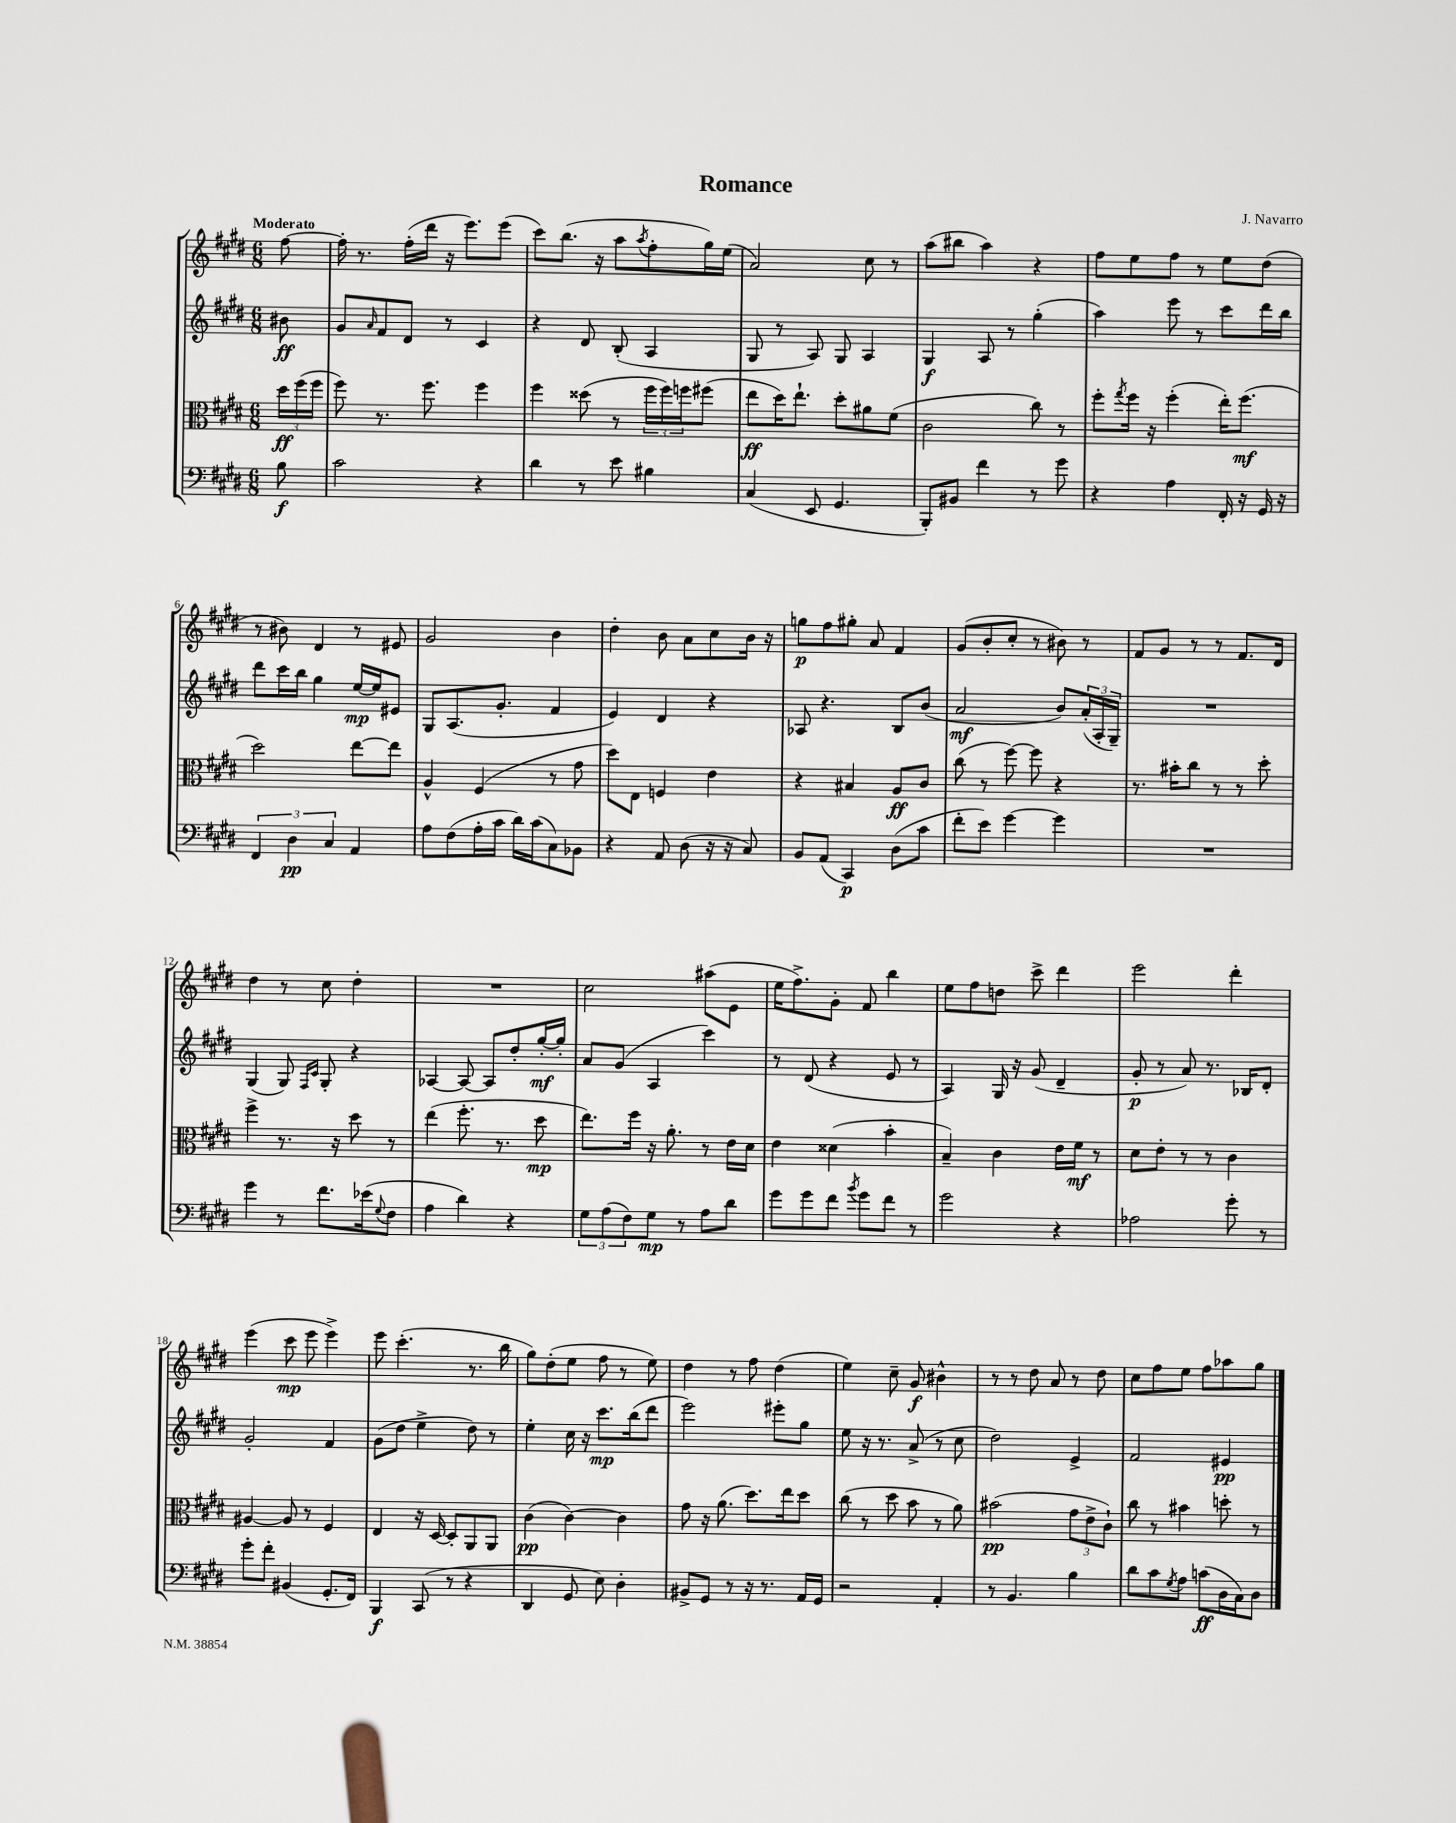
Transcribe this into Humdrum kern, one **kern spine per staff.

**kern	**kern	**kern	**kern
*staff4	*staff3	*staff2	*staff1
*clefF4	*clefC3	*clefG2	*clefG2
*k[f#c#g#d#]	*k[f#c#g#d#]	*k[f#c#g#d#]	*k[f#c#g#d#]
*M6/8	*M6/8	*M6/8	*M6/8
8B	24dd#	8b#	[8ff#
.	(24ff#	.	.
.	24ff#	.	.
=	=	=	=
2c#	8ff#)	8g#	16ff#']
.	.	.	8.r
.	.	16qqa	.
.	8.r	8f#	.
.	.	8d#	(16ff#'
.	8.ff#	.	16ddd#
.	.	8r	16r
.	.	.	8.eee)
4r	4ff#	4c#	.
.	.	.	(8eee
=	=	=	=
4d#	4ff#	4r	8ccc#)
.	.	.	(8.bb
8r	(8dd##	8d#	.
.	.	.	16r
8e	8r	(8B'	8aa
.	.	.	8qaa
4B#	24ff#	4A	8ff#'
.	24ff#)	.	.
.	24ff	.	.
.	(8ff#	.	16gg#)
.	.	.	(16ee
=	=	=	=
(4C#	8ee	8G#	2a)
.	16dd#)	8r	.
.	8.ee`	.	.
8EE	.	8A)	.
4.GG#	8dd#'	8G#	.
.	8a#	4A	8cc#
.	(8f#	.	8r
=	=	=	=
8BBB')	2c#	4G#	(8aa
8BB#	.	.	8bb#
4f#	.	8A	4aa)
.	.	8r	.
8r	8cc#)	(4gg#'	4r
8g#	8r	.	.
=	=	=	=
4r	8ff#'	4aa)	8ff#
.	8qgg#	.	.
.	16ff#	.	8ee
.	16r	.	.
4A	(4ff#'	8eee	8ff#
.	.	8r	8r
16FF#'	16ee')	8ccc#	8ee
16r	(8.ff#	.	.
16GG#	.	16ddd#	(8dd#
16r	.	16bb	.
=	=	=	=
6FF#	2dd#)	8ddd#	8r
.	.	16ccc#	8b#)
6D#	.	.	.
.	.	16bb	.
.	.	4gg#	4d#
6C#	.	.	.
4AA	[8ee	[16ee	8r
.	.	16ee]	.
.	8ee]	8e#	8e#
=	=	=	=
8A	4A^^	8G#	2g#
(8F#	.	(8.A	.
16A'	(4F#	.	.
16c#	.	8.g#'	.
16d#)	.	.	.
(16c#	.	.	.
8C#)	8r	4f#	4b
8BB-	8g#	.	.
=	=	=	=
4r	8dd#)	4e)	4dd#'
.	8E	.	.
8AA	4F	4d#	8b
(8D#	.	.	8a
16r	4e	4r	8cc#
16r	.	.	.
8C#)	.	.	16b
.	.	.	16r
=	=	=	=
8BB	4r	8A-	8gg
(8AA	.	4.r	8ff#
4CC#)	4B#	.	8gg#'
.	.	.	8a
(8D#	8A	8B	4f#
8c#	8c#	(8b	.
=	=	=	=
8f#'	(8cc#	2a	(8g#
8e)	8r	.	8b'
[4g#	[8ff#)	.	8cc#'
.	8ff#]	.	8r
4g#]	4r	8b)	8b#)
.	.	(24a'	8r
.	.	24A'	.
.	.	24G#~)	.
=	=	=	=
2.r	8.r	2.r	8f#
.	.	.	8g#
.	16b#'	.	.
.	8cc#	.	8r
.	8r	.	8r
.	8r	.	8.f#
.	8dd#'	.	.
.	.	.	16d#
=	=	=	=
4g#	4ff#^	(4G#	4dd#
8r	8.r	8G#)	8r
.	.	16qqF#	.
.	.	16qqc#	.
8.f#	.	8G#'	8cc#
.	16r	.	.
.	8dd#	4r	4dd#'
(16e-	.	.	.
8qqG#	.	.	.
8F#	8r	.	.
=	=	=	=
4A	(4ee	[4A-	2.r
4d#)	8.ff#'	8A-_	.
.	.	8A-]	.
.	8.r	.	.
4r	.	8dd#'	.
.	8dd#	[16gg#'	.
.	.	16gg#']	.
=	=	=	=
12G#	8.ee)	8a	2cc#
(12A	.	.	.
.	.	(8g#	.
12F#)	.	.	.
.	16ff#	.	.
8G#	16r	4A	.
.	8.a'	.	.
8r	.	.	.
8A	8r	4ccc#)	(8aa#
8d#	16e	.	8e
.	16d#	.	.
=	=	=	=
8g#	4e	8r	16ee
.	.	.	8.ff#^)
8g#	.	(8d#	.
8f#	(4d##	4r	8g#'
8qb	.	.	.
8g#	.	.	8f#
8f#	4b'	8e	4bb
8r	.	8r	.
=	=	=	=
2g#	4B~)	4A)	8ee
.	.	.	8ff#
.	4c#	16G#	8dd
.	.	16r	.
.	.	(8g#	8ccc#^
4r	16e	4d#~	4ddd#
.	16f#	.	.
.	8r	.	.
=	=	=	=
2A-	8d#	8g#'	2eee
.	8e'	8r	.
.	8r	8a)	.
.	8r	8.r	.
8g#'	4c#	.	4ddd#'
.	.	16B-	.
8r	.	8d#'	.
=	=	=	=
8g#'	[4A#	2g#'	(4eee
8f#'	.	.	.
(4BB#	8A#]	.	8ccc#
.	8r	.	8eee
8.GG#'	4F#	4f#	4eee^)
16FF#)	.	.	.
=	=	=	=
4BBB	4E	(8g#	8eee
.	.	8dd#	(4.ccc#'
(8CC#	16r	4ee^	.
.	[16D#	.	.
8r	8D#']	.	.
4r	8AA	8dd#)	8.r
.	8AA	8r	.
.	.	.	16bb
=	=	=	=
4DD#	(4c#	4ee'	8gg#)
.	.	.	(8dd#'
8GG#	[4c#)	16cc#	8ee
.	.	16r	.
8E)	.	8.ccc#	8ff#
4D#'	4c#]	.	8r
.	.	(16bb	.
.	.	8ddd#	8ee)
=	=	=	=
8BB#^	8g#	2eee)	4dd#
8GG#	16r	.	.
.	(8.a	.	.
8r	.	.	8r
16r	8.dd#)	.	8ff#
8.r	.	.	.
.	.	8eee#'	(4dd#
.	16ee	.	.
16AA	8dd#	8gg#	.
16GG#	.	.	.
=	=	=	=
2r	(8cc#	8ee	4ee)
.	8r	16r	.
.	.	8.r	.
.	8dd#	.	8cc#~
.	8b	(8a^	8g#
4AA'	8r	8r	4b#^^
.	8a)	8cc#	.
=	=	=	=
8r	(2b#	2dd#)	8r
4.BB	.	.	8r
.	.	.	8dd#
.	.	.	8a
4B	12g#	4e^	8r
.	12e^	.	.
.	.	.	8dd#
.	12c#`)	.	.
=	=	=	=
8d#	8cc#	2f#	8cc#
8c#	8r	.	8ff#
8qG#	.	.	.
8A	4b#	.	8ee
(8c	.	.	8ff#
16D#	8dd'	4e#	8aa-
16C#)	.	.	.
8D#	8r	.	8gg#
==	==	==	==
*-	*-	*-	*-
